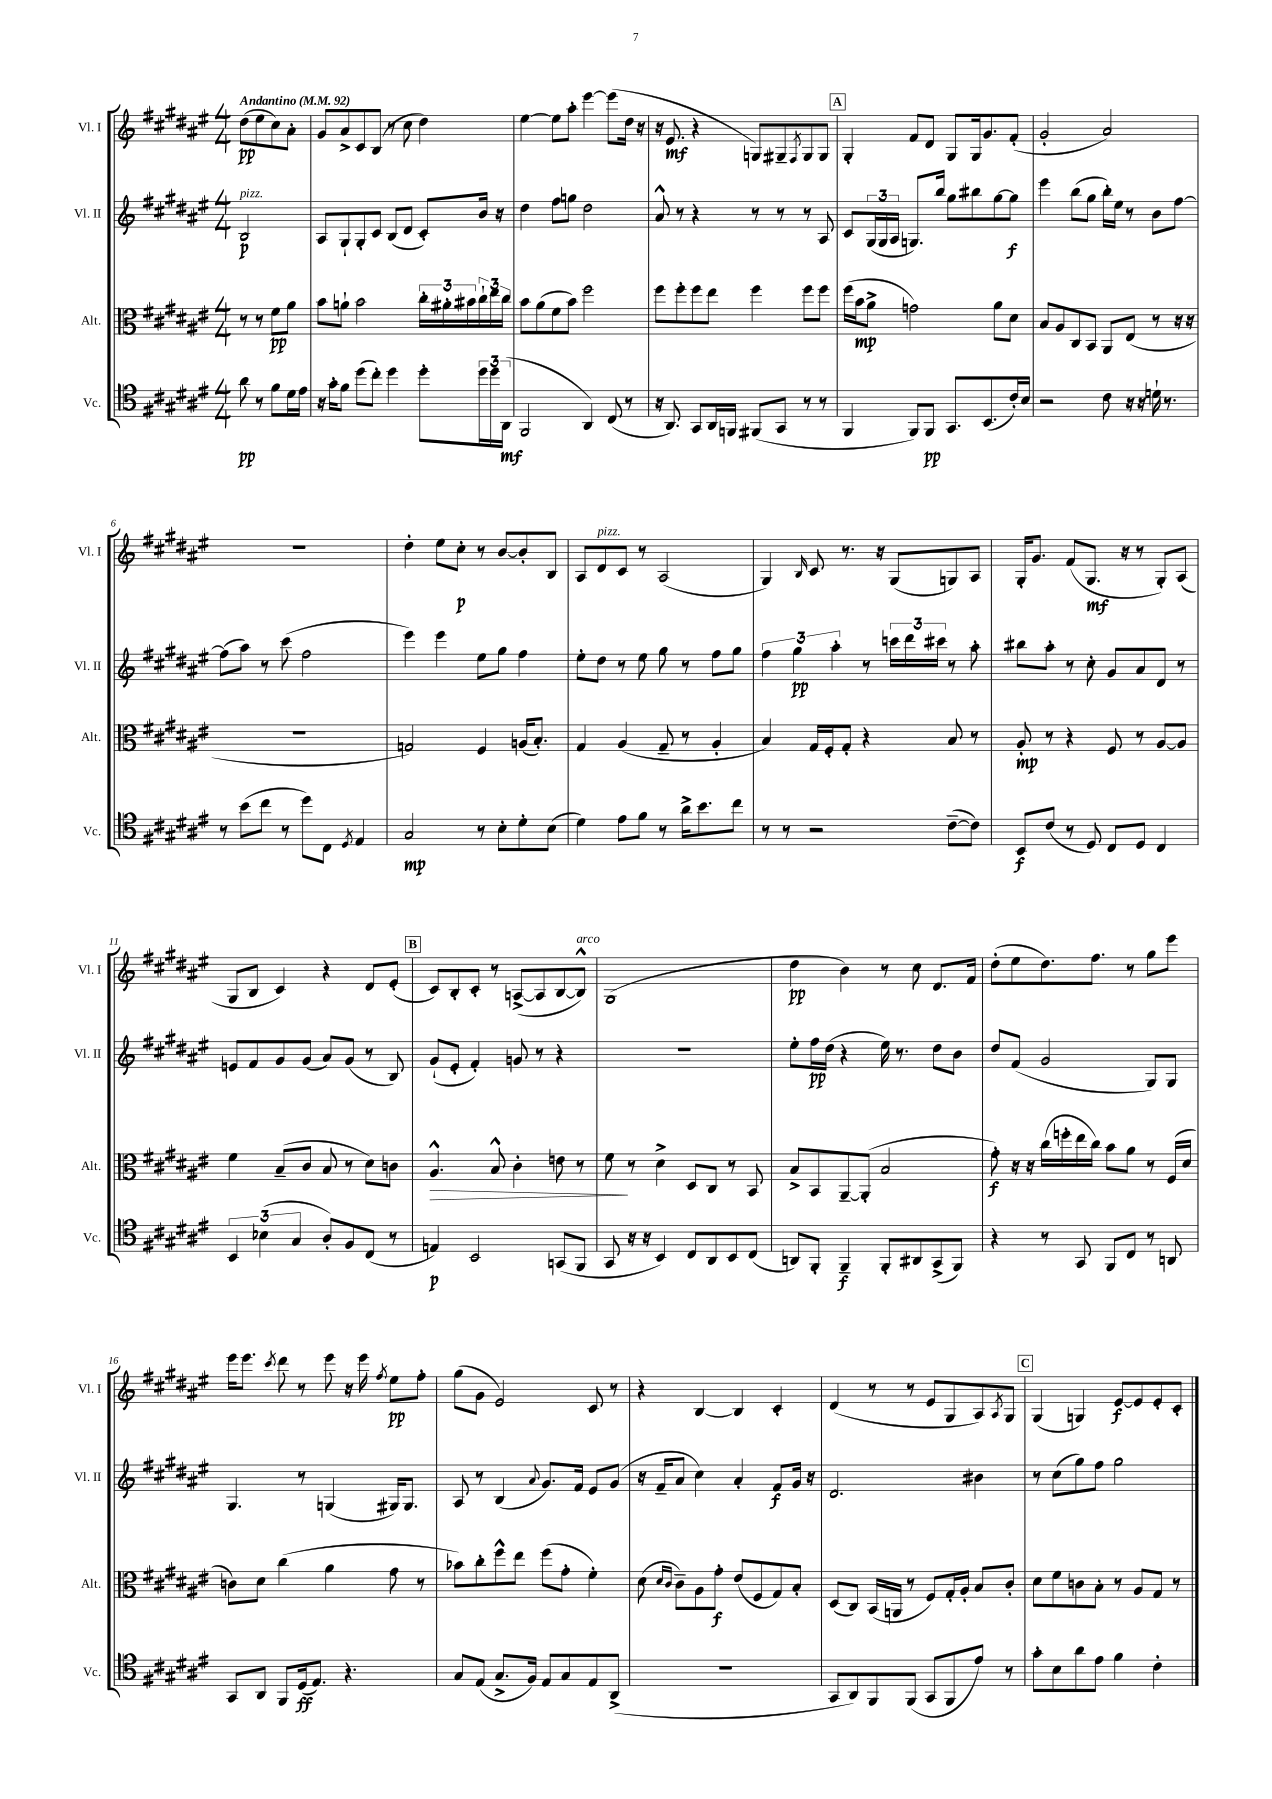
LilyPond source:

<<
\new StaffGroup <<
\new Staff = "s0" \with { instrumentName = "Vl. I" shortInstrumentName = "Vl. I" } {
    \clef treble \key fis \major \numericTimeSignature \time 4/4 \partial 2 \tempo "Andantino" 4 = 92
    dis''8\pp( eis''8 cis''8) ais'8-. |
    gis'8 ais'8-> cis'8 b8( r8 cis''8 dis''4) |
    eis''4~ eis''8 ais''8-. eis'''4~ eis'''8( dis''16 r16 |
    r16 eis'8.\mf r4 g8) gis8-- \acciaccatura { fis8 } gis8 gis8 |
    \mark \markup { \box "A" } gis4-. fis'8 dis'8 gis8 gis16 gis'8. fis'8-.( |
    gis'2-. ais'2) |
    R1 |
    dis''4-. eis''8 cis''8-.\p r8 b'8~ b'8-. b8 |
    ais8 dis'8^\markup { \italic "pizz." } cis'8 r8 ais2( |
    gis4) \grace { b16 } cis'8 r8. r16 gis8( g8) ais8 |
    gis16-. gis'8. fis'8( gis8.\mf r16 r8 gis8-.) ais8( |
    gis8 b8 cis'4) r4 dis'8 eis'8-.( |
    \mark \markup { \box "B" } cis'8) b8-. cis'8-. r8 a8~->( a8 b8~ b8-^^\markup { \italic "arco" }) |
    gis1( |
    dis''4\pp b'4) r8 cis''8 dis'8. fis'16 |
    dis''8-.( eis''8 dis''8.) fis''8. r8 gis''8 eis'''8 |
    eis'''16 eis'''8. \acciaccatura { cis'''8 } dis'''8 r8 eis'''8 r16 eis'''16 \acciaccatura { fis''8 } eis''8\pp fis''8-. |
    gis''8( gis'8 eis'2) cis'8 r8 |
    r4 b4~ b4 cis'4-. |
    dis'4( r8 r8 eis'8 gis8 ais8) \acciaccatura { ais8 } gis8 |
    \mark \markup { \box "C" } gis4( g4) eis'8~\f eis'8 eis'8-. cis'8-. \bar "|." |
}
\new Staff = "s1" \with { instrumentName = "Vl. II" shortInstrumentName = "Vl. II" } {
    \clef treble \key fis \major \numericTimeSignature \time 4/4 \partial 2
    b2\p^\markup { \italic "pizz." } |
    ais8 gis8-! gis8-. cis'8 b8( dis'8 cis'8-.) b'16 r16 |
    dis''4 fis''8 g''8 dis''2 |
    ais'8-^ r8 r4 r8 r8 r8 ais8 |
    \mark \markup { \box "A" } cis'8 \tuplet 3/2 { gis16( gis16 ais16 } g8.) b''16 gis''8 bis''8 gis''8~ gis''8\f |
    eis'''4 b''8( gis''8 b''16-.) eis''16 r8 b'8 fis''8~ |
    fis''8( ais''8) r8 cis'''8( fis''2 |
    eis'''4) eis'''4 eis''8 gis''8 fis''4 |
    eis''8-. dis''8 r8 eis''8 gis''8 r8 fis''8 gis''8 |
    \tuplet 3/2 { fis''4 gis''4\pp ais''4-. } r8 \tuplet 3/2 { c'''16 dis'''16 cis'''16 } r8 ais''8-. |
    bis''8 ais''8-. r8 cis''8-. gis'8 ais'8 dis'8 r8 |
    e'8 fis'8 gis'8 gis'8( ais'8) gis'8( r8 b8) |
    \mark \markup { \box "B" } gis'8-!( eis'8-. fis'4-.) g'8 r8 r4 |
    R1 |
    eis''8-. fis''16\pp dis''16( r4 eis''16) r8. dis''8 b'8 |
    dis''8 fis'8( gis'2 gis8) gis8 |
    gis4. r8 g4( gis16) gis8. |
    ais8 r8 b4( \appoggiatura { ais'8 } gis'8.) fis'16 eis'8 gis'8( |
    r16 fis'16-- ais'8 cis''4) ais'4-. fis'8\f gis'16 r16 |
    dis'2. bis'4 |
    \mark \markup { \box "C" } r8 cis''8( gis''8) fis''8 gis''2 \bar "|." |
}
\new Staff = "s2" \with { instrumentName = "Alt." shortInstrumentName = "Alt." } {
    \clef alto \key fis \major \numericTimeSignature \time 4/4 \partial 2
    r8 r8 fis'8\pp ais'8 |
    b'8 a'8-! b'2 \tuplet 3/2 { cis''16-. ais'16-. bis'16 } \tuplet 3/2 { cis''16-! eis''16 cis''16 } |
    b'8 ais'8( fis'8 b'8) fis''2 |
    fis''8 fis''8-. fis''8 eis''8 fis''4 fis''8 fis''8 |
    \mark \markup { \box "A" } fis''16( b'16\mp ais'8-> g'2) ais'8 dis'8 |
    b8 ais8 cis8 b,8 ais,8 eis8( r8 r16 r16 |
    R1 |
    g2) fis4 a16( b8.-.) |
    gis4 ais4( gis8-- r8 ais4-. |
    b4) gis16 fis16-. gis8-. r4 b8 r8 |
    ais8-.\mp r8 r4 fis8 r8 ais8~ ais8 |
    fis'4 b8--( cis'8 b8 r8 dis'8) c'8 |
    \mark \markup { \box "B" } ais4.-^\> b8-^ cis'4-. e'8 r8 |
    fis'8\! r8 dis'4-> dis8 cis8 r8 b,8 |
    b8-> b,8 ais,8~-- ais,8-.( b2 |
    gis'8-.\f) r16 r16 cis''16( f''16-. eis''16 cis''16) b'8 ais'8 r8 fis16( dis'16 |
    c'8) dis'8 cis''4( ais'4 gis'8 r8 |
    bes'8) cis''8-. fis''8-^ eis''8 fis''8( gis'8-. fis'4-.) |
    dis'8( \grace { dis'16 cis'16 } cis'8--) ais8 gis'8-.\f eis'8( fis8 gis8) b8-. |
    dis8( cis8) b,16( a,16 r8 fis8) gis16-. ais16-. b8 cis'8-. |
    \mark \markup { \box "C" } dis'8 fis'8 c'8 b8-. r8 ais8 gis8 r8 \bar "|." |
}
\new Staff = "s3" \with { instrumentName = "Vc." shortInstrumentName = "Vc." } {
    \clef tenor \key fis \major \numericTimeSignature \time 4/4 \partial 2
    ais'8\pp r8 fis'8 dis'16 eis'16 |
    r16 gis'16-. fis'8 dis''8( cis''8-.) dis''4 dis''8-. \tuplet 3/2 { dis''16 dis''16 ais,16\mf( } |
    fis,2 ais,4) cis8( r8 |
    r16 ais,8.) gis,8 ais,16 f,16 fis,8( gis,8 r8 r8 |
    \mark \markup { \box "A" } fis,4 fis,8) fis,8\pp gis,8. b,8.( cis'16-.) b16 |
    r2 cis'8 r16 r16 d'16-! r8. |
    r8 b'8( cis''8 r8 dis''8) cis8 \acciaccatura { dis8 } eis4 |
    gis2\mp r8 b8-. dis'8-. b8( |
    dis'4) eis'8 fis'8 r8 ais'16-> b'8. cis''8 |
    r8 r8 r2 cis'8~--( cis'8) |
    b,8\f cis'8( r8 dis8) cis8 dis8 cis4 |
    \tuplet 3/2 { b,4 bes4( gis4 } ais8-.) fis8 cis8( r8 |
    \mark \markup { \box "B" } e4\p) b,2 g,8( fis,8 |
    gis,8 r16 r16 b,4) cis8 ais,8 b,8 cis8( |
    a,8) fis,8-. fis,4--\f fis,8-. ais,8 gis,8->( fis,8) |
    r4 r8 gis,8 fis,8 cis8 r8 a,8 |
    gis,8 ais,8 fis,8 dis16\ff( eis8.) r4. |
    gis8 eis8( gis8.-> fis16) eis8 gis8 eis8 ais,8->( |
    R1 |
    gis,8 ais,8) fis,8 fis,8( gis,8 fis,8 eis'8) r8 |
    \mark \markup { \box "C" } gis'8-. b8 ais'8 eis'8 fis'4 cis'4-. \bar "|." |
}
>>
>>
